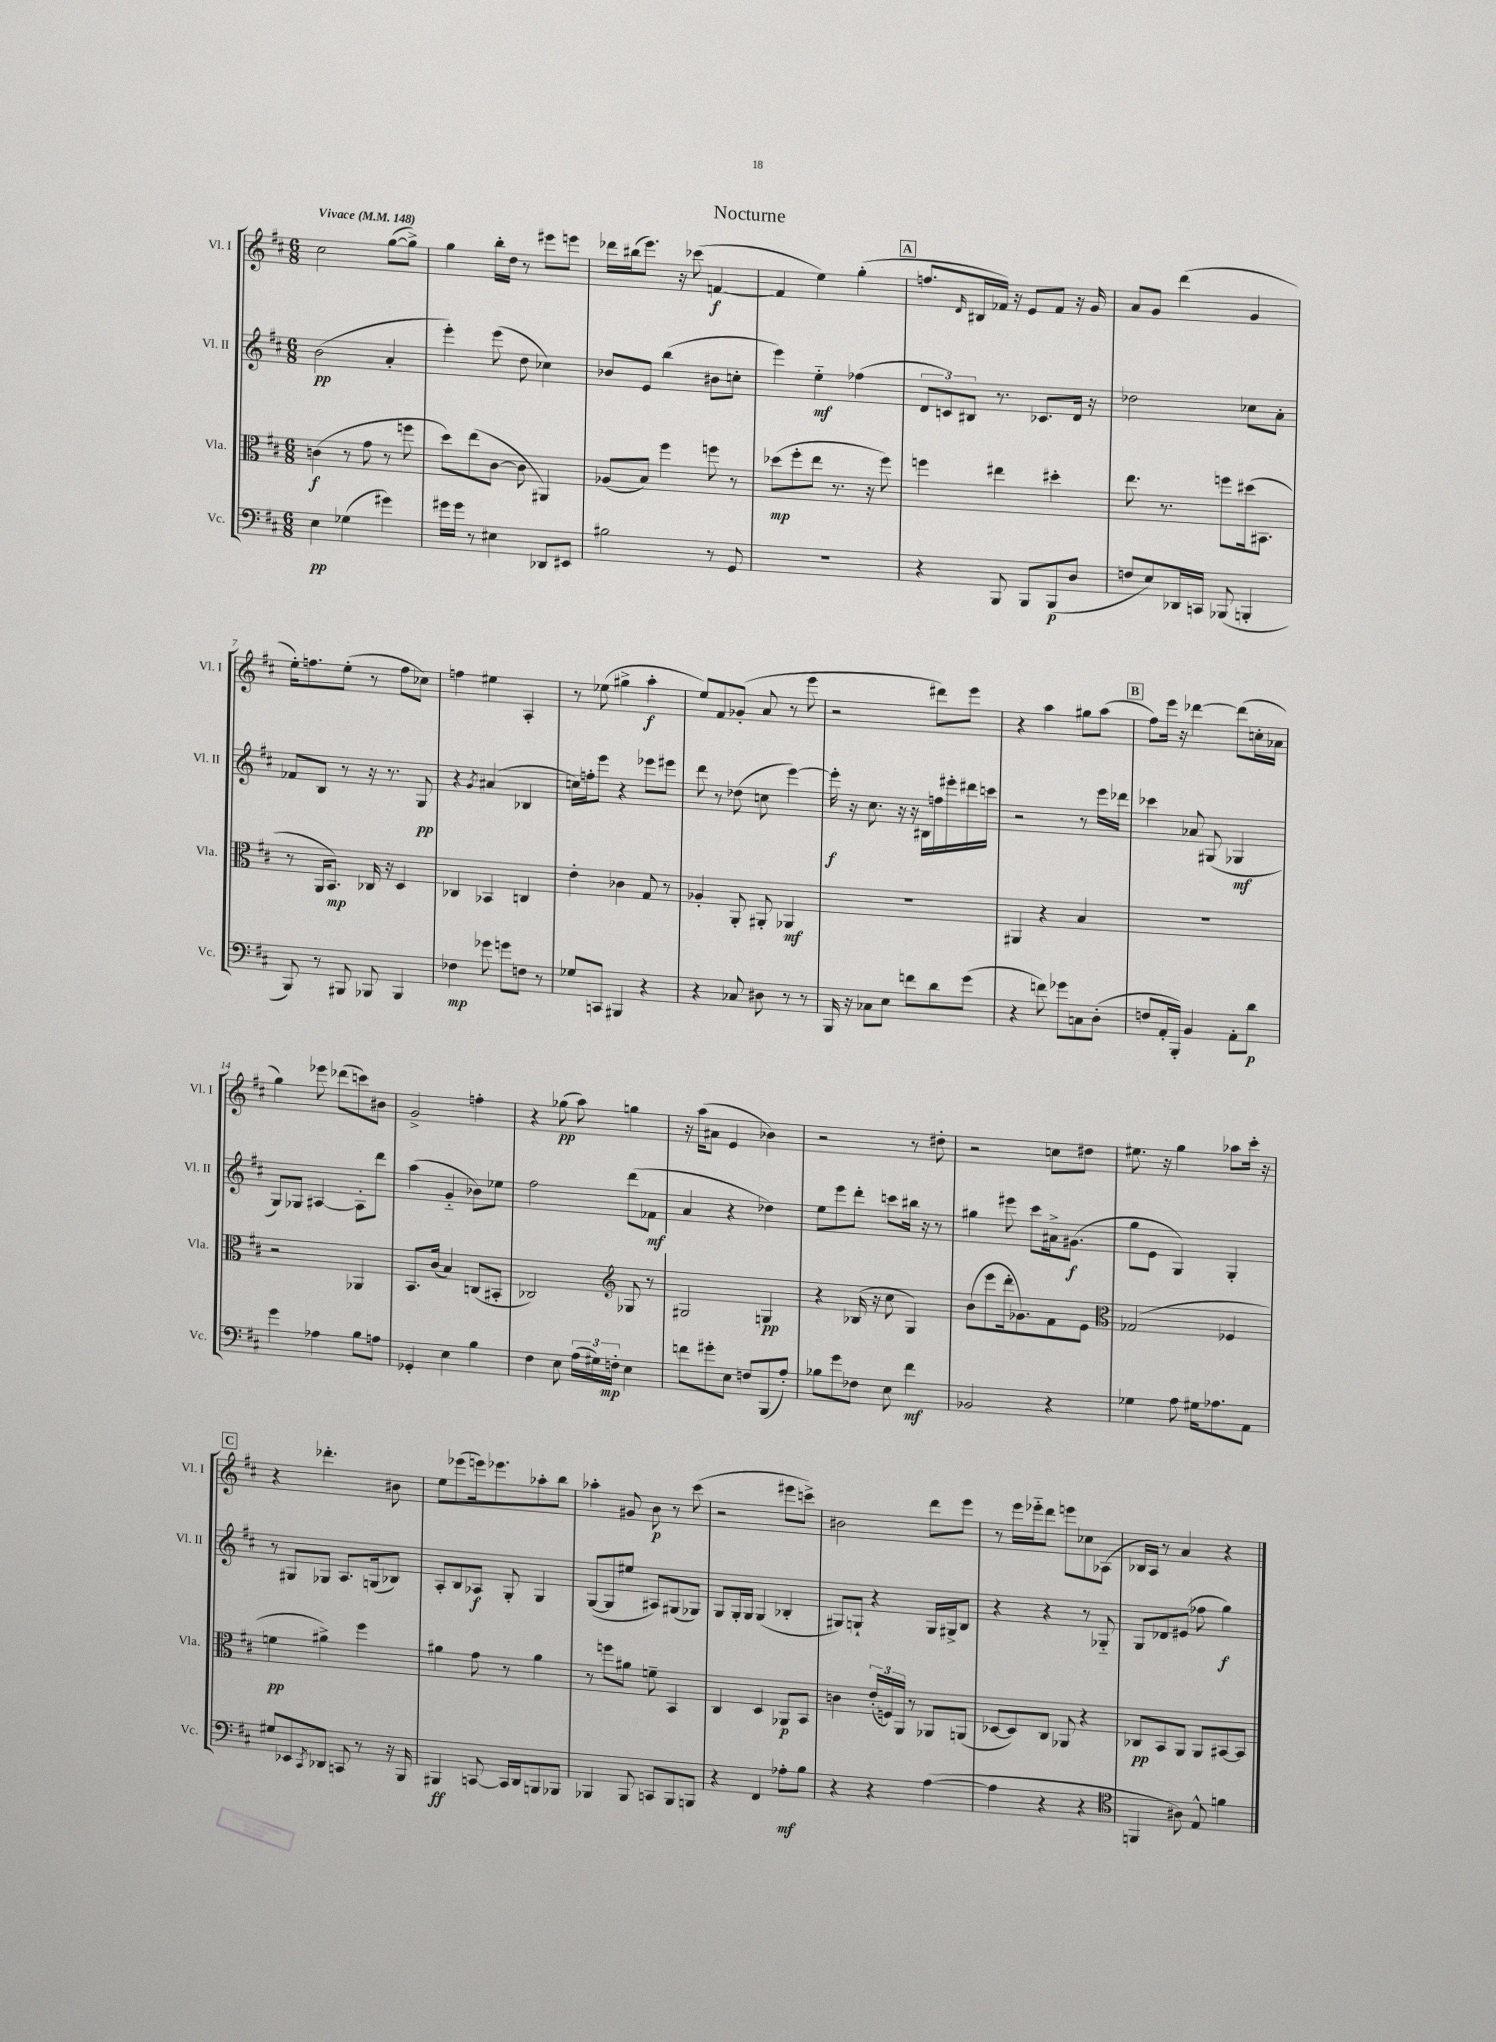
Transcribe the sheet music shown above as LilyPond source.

\header { title = "Nocturne" }
<<
\new StaffGroup <<
\new Staff = "s0" \with { instrumentName = "Vl. I" shortInstrumentName = "Vl. I" } {
    \clef treble \key d \major \numericTimeSignature \time 6/8 \tempo "Vivace" 4 = 148
    cis''2 g''8~( g''8->) |
    g''4 b''16-. d''16 r8 eis'''8 e'''8 |
    des'''16 bis''16( e'''8.) r16 ces'''8( f'4~\f |
    f'4 e''4) g''4-.( |
    \mark \markup { \box "A" } f''8. \grace { d'16 } bis16 fes'16) r16 e'8 fes'8 r16 g'16 |
    a'8 g'8 d'''4( g'4 |
    e''16-.) f''8. e''8-.( r8 f''8 ces''8) |
    f''4 eis''4 a4-. |
    r8 ees''8( gis''4-> a''4-.\f |
    e''8) fis'8 ges'8-.( a'8 r8 e'''8 |
    r2 dis'''8) e'''8 |
    r4 a''4 gis''8 a''8( |
    \mark \markup { \box "B" } fis''8) e'''16 r16 des'''4~ des'''8( c''16-. aes'16 |
    g''4) ees'''8 des'''8( c'''8) bis'8 |
    g'2-> f''4-. |
    r4 ges''8\pp( a''8) g''4 |
    r16 a''16( ais'8 e'4 bes'4) |
    r2 r8 dis''8-. |
    r2 c''8 dis''8 |
    eis''8. r16 g''4 aes''8 cis'''16-. r16 |
    \mark \markup { \box "C" } r4 des'''4.-. bis'8 |
    e''8 ees'''8( e'''16) ees'''8. aes''8-. b''8 |
    aes''4-. gis'8 b'8\p r8 cis'''8( |
    r2 eis'''8 c'''8->) |
    bis'2 d'''8 e'''8 |
    r8 e'''16 ees'''16-_ d'''8 e'''8 ces''8 aes8( |
    bes16 a16) r8 a'4 r4 \bar "|." |
}
\new Staff = "s1" \with { instrumentName = "Vl. II" shortInstrumentName = "Vl. II" } {
    \clef treble \key d \major \numericTimeSignature \time 6/8
    b'2\pp( a'4-. |
    e'''4-.) e'''8( d''8 ces''4) |
    bes'8 e'8 b''4( bis'8 c''8-. |
    e'''4) e''4-_\mf fes''4( |
    \mark \markup { \box "A" } \tuplet 3/2 { d'8 c'8) bis8 } r8. ces'8. d'16 r16 |
    des''2 ces''8 a'8-. |
    fes'8 b8 r8 r16 r8. g8\pp |
    r4 \acciaccatura { g'8 } ais'4( bes4 |
    c''16) f''16-. e'''8 r4 ees'''8 eis'''8 |
    d'''8 r8 des''8( c''8 e'''4~) |
    e'''16-.\f r16 cis''8. r16 r16 bis16 f''16 eis'''16-. dis'''16 c'''16 |
    r2 r8 e'''16 des'''16 |
    \mark \markup { \box "B" } ces'''4 aes'8 gis8( ges4\mf |
    g8) ges8 ais4~ ais8-. d'''8 |
    a''4( g'4-_ bes'8) ees''8 |
    fis''2 d'''8( fes'8\mf |
    a'4 r4 des''4) |
    e''8 e'''8 d'''8-. c'''8 bis''16 r16 r8 |
    gis''4 eis'''8 cis'''8 ais'16-> gis'8.\f( |
    g''8 e'8 g4) g4-. |
    \mark \markup { \box "C" } r8 gis8 ges8 a8. g16( bes8) |
    a8-. b8 aes8\f g8-. g4 |
    g8~( g8 eis''8 ais8) gis8( ges8) |
    g8 g16-. g16 g4( bes4-. |
    gis8) g8-! r4 g16 gis16-> b8 |
    r4 r4 r8 ges8-_ |
    g8 des'8 eis'8( fes''8 g''4\f) \bar "|." |
}
\new Staff = "s2" \with { instrumentName = "Vla." shortInstrumentName = "Vla." } {
    \clef alto \key d \major \numericTimeSignature \time 6/8
    c'4\f( r8 g'8 r8 f''8 |
    d''8) e''8( cis'8~ cis'8 ais,4) |
    aes8( b8) fis''4 f''8 r8 |
    des''8\mp( fis''8-. e''8 r8. r16 fis''8) |
    \mark \markup { \box "A" } f''4 eis''4 dis''4-. |
    e''8. r8. f''8 dis''16( bis,8. |
    r8 a,16 b,8.\mp) ces16 r16 d4 |
    ces4 bes,4 c4 |
    e'4-. ces'4 g8 r8 |
    aes4-. a,8-. ais,8-. aes,4\mf |
    R2. |
    ais,4 r4 b4 |
    \mark \markup { \box "B" } R2. |
    r2 aes,4 |
    b,8. cis'16( b4) c8( bis,8-. |
    ces2) \clef treble ges8 r8 |
    gis2 g4\pp |
    r4 bes16( r16 cis''8 g4) |
    b'8( e'''8 d'''16-. ges'8.) fis'8 e'8 |
    \clef alto ges2( fes4 |
    \mark \markup { \box "C" } f'4\pp ais'4->) fis''4 |
    ais'4 g'8 r8 ais'4 |
    r8 f''8 ais'8 f'8-- b,4 |
    cis4 d4 aes,8\p b,8 |
    c'4 \tuplet 3/2 { e'16-.( f16) a,16 } r8 aes,8 a,8( |
    des8~ des8) cis8 aes,8 r4 |
    ces8\pp b,8 a,8 a,8 bis,8~ bis,8 \bar "|." |
}
\new Staff = "s3" \with { instrumentName = "Vc." shortInstrumentName = "Vc." } {
    \clef bass \key d \major \numericTimeSignature \time 6/8
    e4\pp ges4( gis'4) |
    gis'16 gis'16 r8 eis4 des,8 eis,8 |
    bis2 r8 g,8 |
    R2. |
    \mark \markup { \box "A" } r4 b,,8 b,,8 b,,8\p( d8 |
    f8 e8) des,16 c,16 bes,,8( b,,4-. |
    b,,8) r8 bis,,8 bes,,8 bes,,4 |
    fes4\mp ges'8 g'8 f8 r8 |
    ges8 c,8 bis,,4 r4 |
    r4 ces8 dis8 r8 r8 |
    b,,16 r16 ces8 e8 f'8 d'8 g'8( |
    r4 f'8) ges'8 c8 d8-.( |
    \mark \markup { \box "B" } f8 a,16-. b,,16-.) b,4 a,8-. d'8\p |
    g'4 aes4 b8 a8 |
    ges,4-. e4 b4 |
    fis4 e8 \tuplet 3/2 { a16( gis16) f16-.\mp } e4 |
    f'8 gis'8-. e8 f8 b,,8( a8-.) |
    bes8 g'8 fes8 e8 fis'4\mf |
    bes,2 r4 |
    ges4 a8 gis16 aes8. a,8 |
    \mark \markup { \box "C" } gis8 ees,8 \acciaccatura { cis,8 } des,8 c,8 r8 r16 b,,16 |
    bis,,4\ff c,8~ c,16 d,16 b,,8 bes,,8 |
    bes,,4 bes,,8 c,8 bes,,8 b,,8 |
    r4 fis,4 aes8-.\mf b8 |
    r4 r4 a4~( |
    a4 r4 r4 |
    \clef tenor f,4 ais8) e8-^ f'4 \bar "|." |
}
>>
>>
